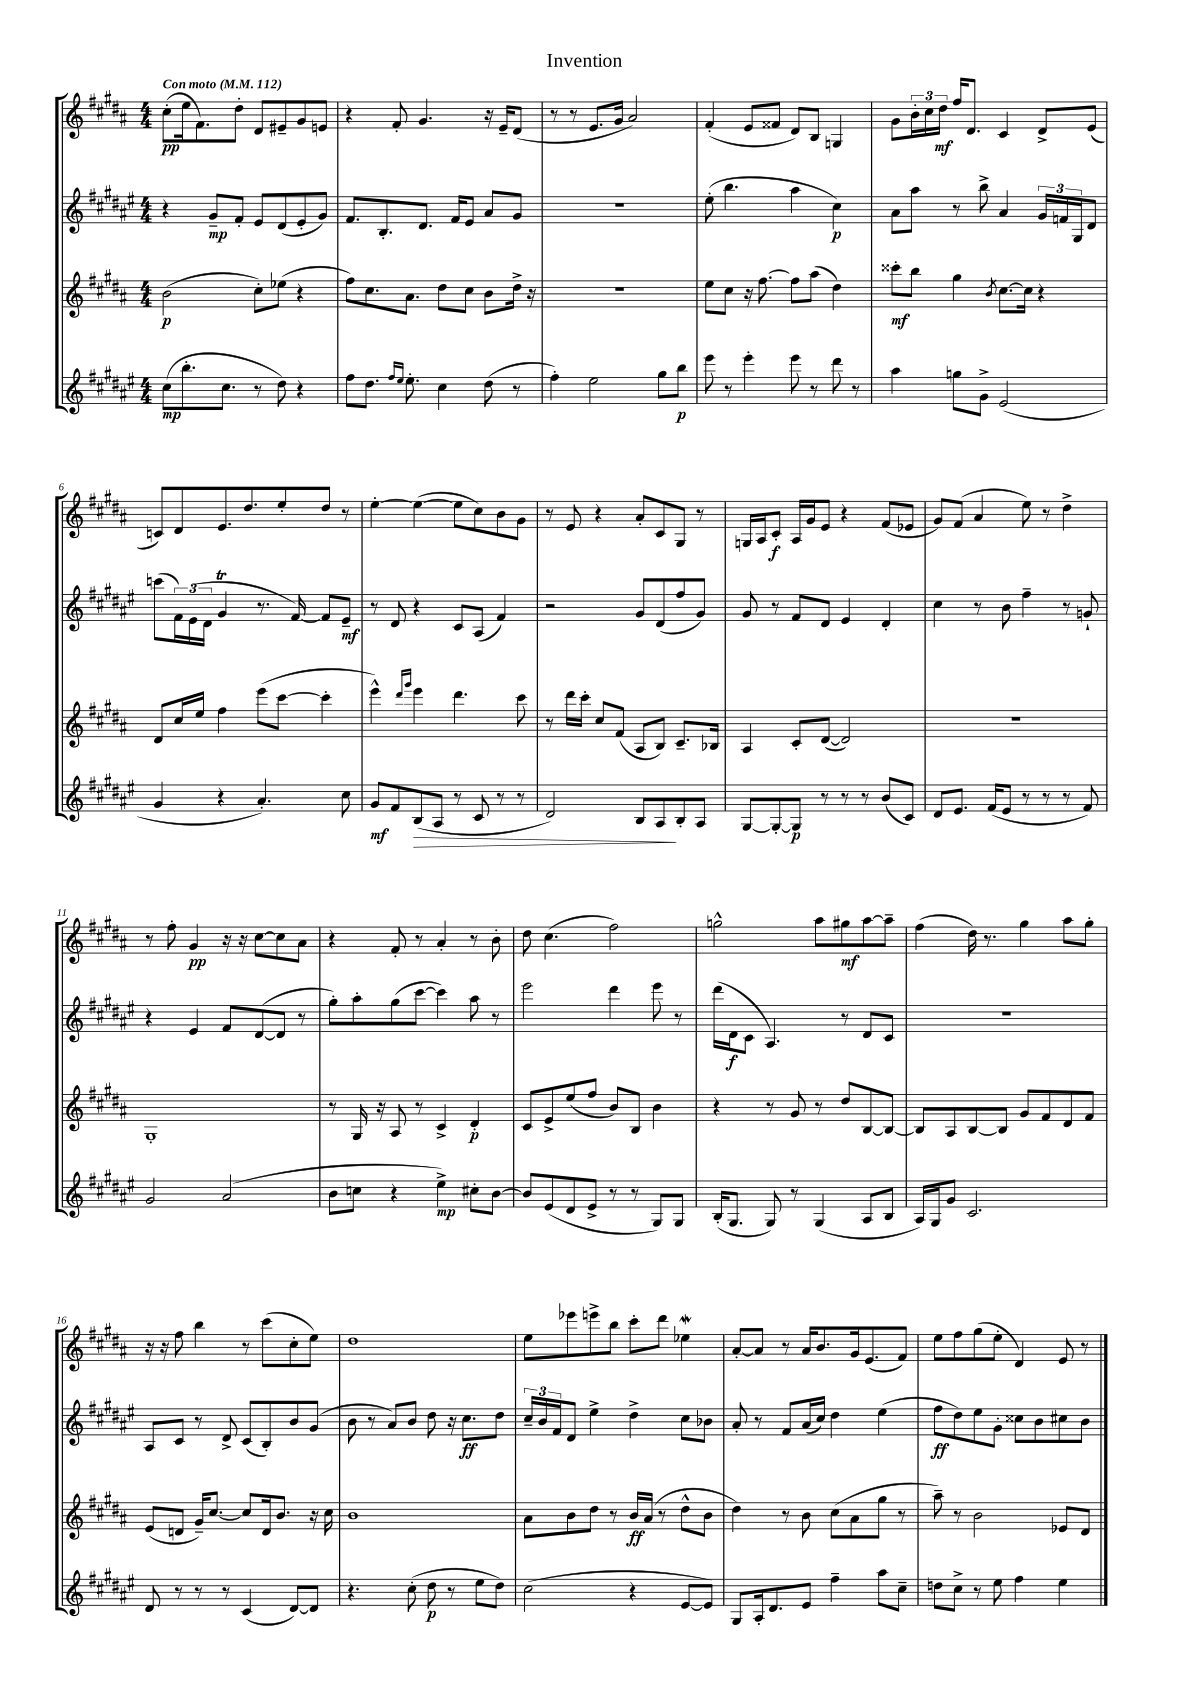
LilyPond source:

\header { title = "Invention" }
<<
\new StaffGroup <<
\new Staff = "s0" {
    \clef treble \key b \major \numericTimeSignature \time 4/4 \tempo "Con moto" 4 = 112
    cis''8-.\pp( e''16 fis'8.) dis''8-. dis'8 eis'8-- gis'8 e'8 |
    r4 fis'8-. gis'4. r16 e'16-- dis'8( |
    r8 r8 e'8. gis'16 ais'2) |
    fis'4-.( e'8 fisis'8 dis'8) b8 g4 |
    gis'8 \tuplet 3/2 { b'16-. cis''16 dis''16\mf } fis''16 dis'8. cis'4 dis'8-> e'8( |
    c'8) dis'8 e'8. dis''8. e''8-. dis''8 r8 |
    e''4~-. e''4~( e''8 cis''8) b'8 gis'8 |
    r8 e'8 r4 ais'8-. cis'8 gis8 r8 |
    g16 ais16 cis'8-.\f ais16 gis'16 e'8 r4 fis'8( ees'8 |
    gis'8) fis'8( ais'4 e''8) r8 dis''4-> |
    r8 fis''8-. gis'4\pp r16 r16 cis''8~ cis''8 ais'8 |
    r4 fis'8-. r8 ais'4-. r8 b'8-. |
    dis''8 cis''4.( fis''2) |
    g''2-^ ais''8 gis''8\mf ais''8~ ais''8-- |
    fis''4( dis''16) r8. gis''4 ais''8 gis''8-. |
    r16 r16 fis''8 b''4 r8 cis'''8( cis''8-. e''8) |
    dis''1 |
    e''8 ees'''8 e'''8-> b''8 cis'''8-. dis'''8 ees''4\mordent |
    ais'8~-. ais'8 r8 ais'16 b'8. gis'16 e'8.( fis'8) |
    e''8 fis''8 gis''8( e''8-. dis'4) e'8 r8 \bar "|." |
}
\new Staff = "s1" {
    \clef treble \key fis \major \numericTimeSignature \time 4/4
    r4 gis'8--\mp fis'8-. eis'8 dis'8( eis'8-. gis'8) |
    fis'8. b8.-. dis'8. fis'16 eis'8 ais'8 gis'8 |
    R1 |
    eis''8-.( b''4. ais''4 cis''4\p) |
    ais'8 ais''8 r8 b''8-> ais'4 \tuplet 3/2 { gis'16 f'16 gis16 } dis'8 |
    c'''8( \tuplet 3/2 { fis'16) eis'16( dis'16 } gis'4\trill r8. fis'16~) fis'8 eis'8--\mf |
    r8 dis'8 r4 cis'8 ais8( fis'4) |
    r2 gis'8 dis'8( fis''8 gis'8) |
    gis'8 r8 fis'8 dis'8 eis'4 dis'4-. |
    cis''4 r8 b'8 fis''4-- r8 g'8-! |
    r4 eis'4 fis'8 dis'8~( dis'8 r8 |
    gis''8-.) ais''8-. gis''8( cis'''8~ cis'''4) ais''8 r8 |
    eis'''2 dis'''4 eis'''8 r8 |
    dis'''16( dis'16\f cis'8 ais4.) r8 dis'8 cis'8 |
    R1 |
    ais8 cis'8 r8 dis'8-> cis'8( b8-.) b'8 gis'8( |
    b'8 r8 ais'8) b'8 dis''8 r16 cis''8.\ff dis''8 |
    \tuplet 3/2 { cis''16-- b'16 fis'16 } dis'8 eis''4-> dis''4-> cis''8 bes'8 |
    ais'8-. r8 fis'8 ais'16( cis''16) dis''4 eis''4( |
    fis''8\ff dis''8) eis''8 gis'8-. cisis''8 b'8 cis''8 b'8 \bar "|." |
}
\new Staff = "s2" {
    \clef treble \key b \major \numericTimeSignature \time 4/4
    b'2\p( cis''8-.) ees''8( r4 |
    fis''8) cis''8. ais'8. dis''8 cis''8 b'8 dis''16-> r16 |
    R1 |
    e''8 cis''8 r16 fis''8.~ fis''8 ais''8( dis''4) |
    cisis'''8-.\mf b''8 gis''4 \acciaccatura { b'8 } cis''8.~ cis''16 r4 |
    dis'8 cis''16 e''16 fis''4 e'''8( cis'''8~ cis'''4-. |
    e'''4-^) \grace { dis'''16 gis'''16 } e'''4 dis'''4. cis'''8 |
    r8 dis'''16 cis'''16-. cis''8 fis'8( ais8 b8) cis'8.-- bes16 |
    ais4 cis'8-. dis'8~( dis'2) |
    r1 |
    gis1-. |
    r8 gis16 r16 ais8 r8 cis'4-> dis'4-.\p |
    cis'8 e'8-> e''8( fis''8 b'8) b8 b'4 |
    r4 r8 gis'8 r8 dis''8 b8~ b8~ |
    b8 ais8 b8~ b8 gis'8 fis'8 dis'8 fis'8 |
    e'8( d'8 gis'16--) cis''8.~ cis''8 d'16 b'8. r16 cis''16 |
    b'1 |
    ais'8 b'8 dis''8 r8 b'16\ff ais'16( r8 dis''8-^ b'8 |
    dis''4) r8 b'8 cis''8( ais'8 gis''8 r8 |
    ais''8--) r8 b'2 ees'8 dis'8 \bar "|." |
}
\new Staff = "s3" {
    \clef treble \key fis \major \numericTimeSignature \time 4/4
    cis''8\mp( b''8.-. cis''8. r8 dis''8) r4 |
    fis''8 dis''8. \grace { fis''16 eis''16 } eis''8.-. cis''4 dis''8( r8 |
    fis''4-.) eis''2 gis''8 b''8\p |
    eis'''8 r8 eis'''4-. eis'''8 r8 dis'''8 r8 |
    ais''4 g''8 gis'8-> eis'2( |
    gis'4 r4 ais'4.-.) cis''8 |
    gis'8\mf fis'8 b8\>( ais8 r8 cis'8 r8 r8 |
    dis'2) b8 ais8\! b8-. ais8 |
    gis8~ gis8~-. gis8\p r8 r8 r8 b'8( cis'8) |
    dis'8 eis'8. fis'16( eis'8 r8 r8 r8 fis'8) |
    gis'2 ais'2( |
    b'8 c''8 r4 eis''4->\mp) cis''8-. b'8~ |
    b'8 eis'8( dis'8 eis'8-> r8 r8 gis8) gis8 |
    b16-.( gis8. gis8) r8 gis4( ais8 b8 |
    ais16) gis16 gis'8 cis'2. |
    dis'8 r8 r8 r8 cis'4( dis'8~) dis'8 |
    r4. cis''8-.( dis''8\p r8 eis''8 dis''8) |
    cis''2( r4 eis'8~ eis'8) |
    gis8 ais16-. dis'8. eis'8 fis''4-- ais''8 cis''8-- |
    d''8 cis''8-> r8 eis''8 fis''4 eis''4 \bar "|." |
}
>>
>>
